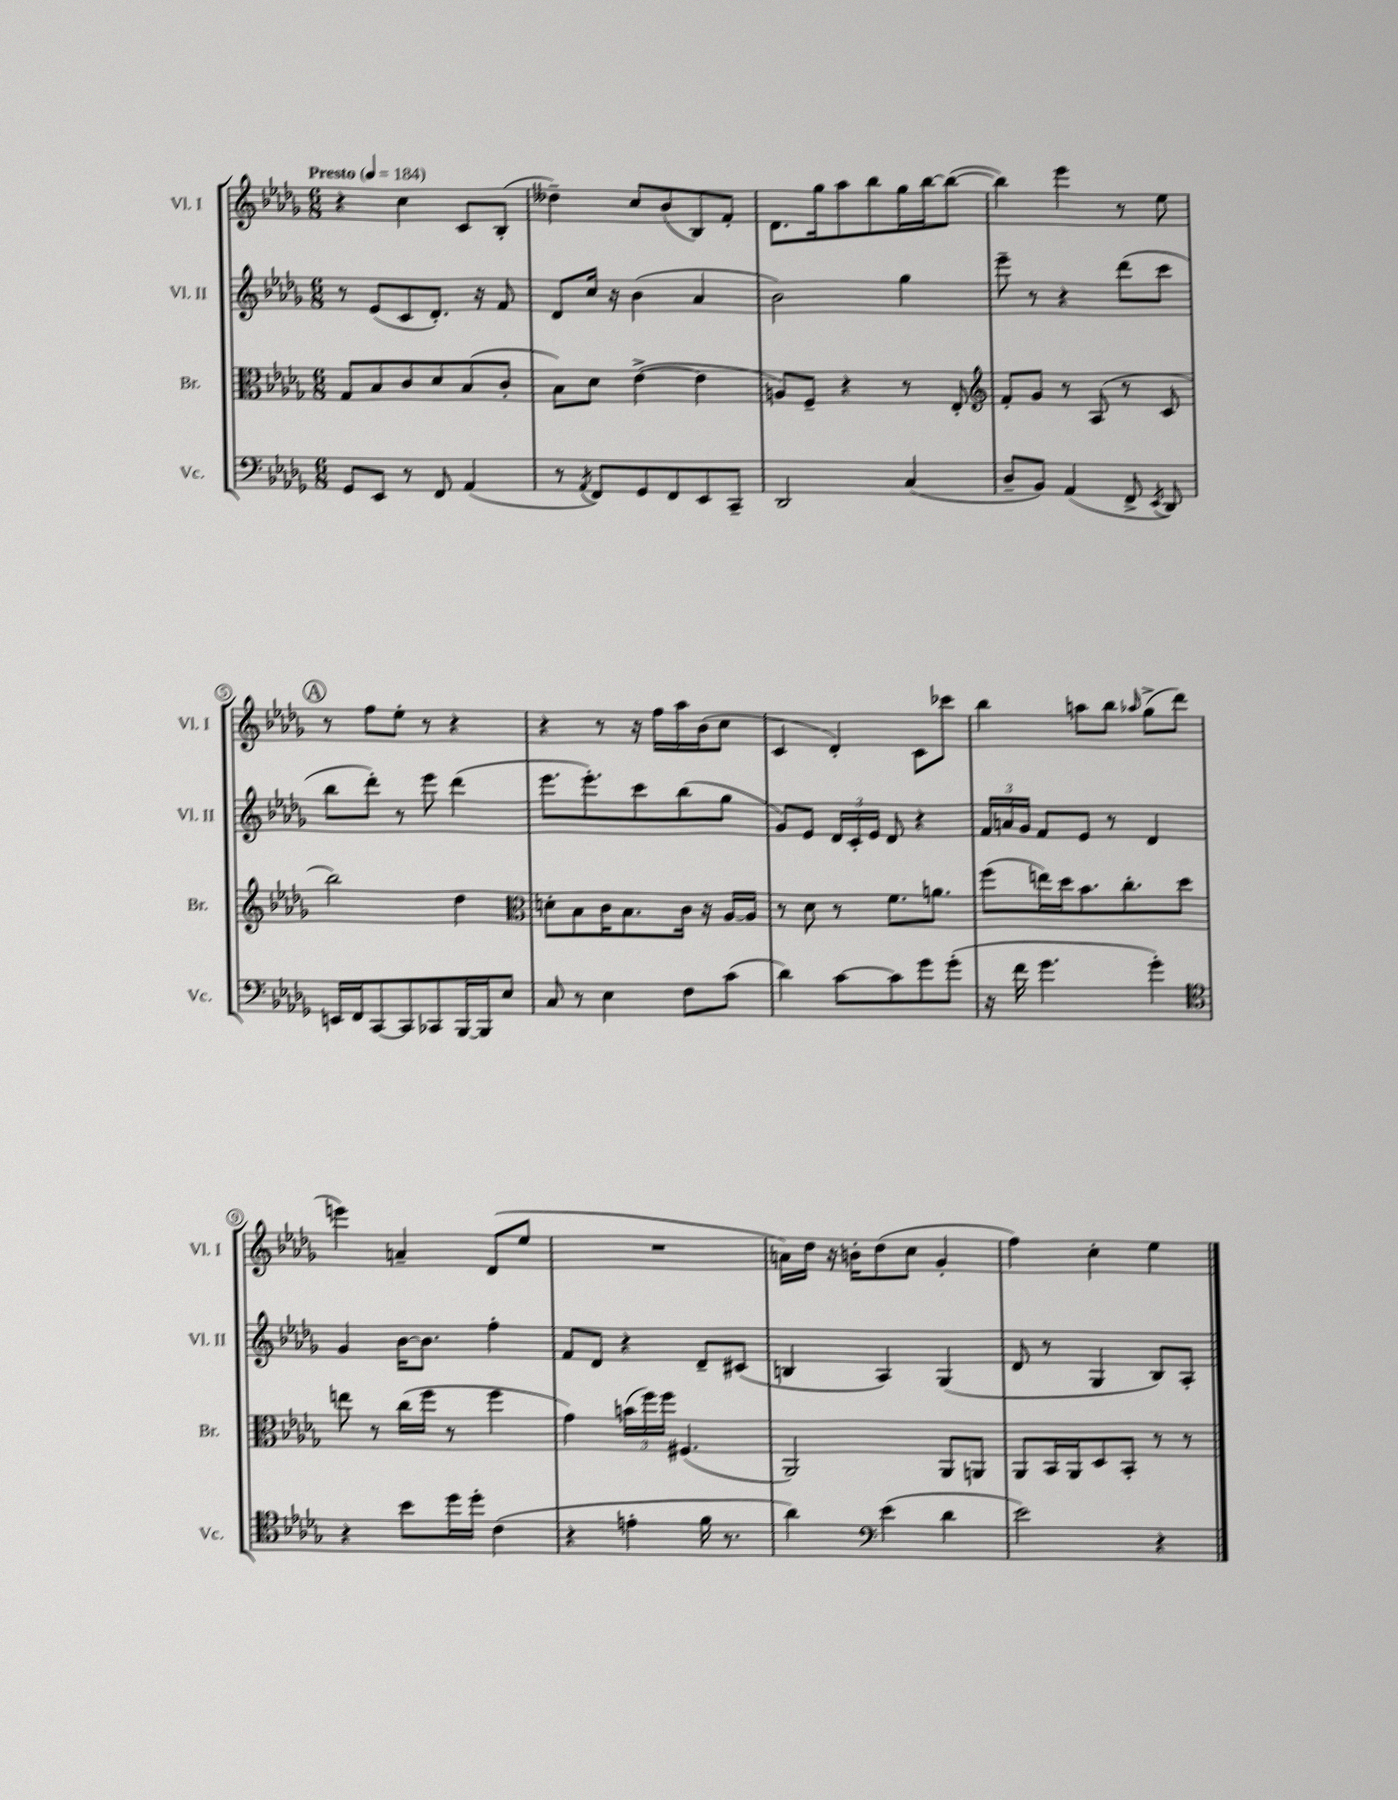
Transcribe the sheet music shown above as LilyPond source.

<<
\new StaffGroup <<
\new Staff = "s0" \with { instrumentName = "Vl. I" shortInstrumentName = "Vl. I" } {
    \clef treble \key des \major \numericTimeSignature \time 6/8 \tempo "Presto" 4 = 184
    \autoBeamOff r4 c''4 c'8[ bes8]-.( |
    deses''4--) c''8[ bes'8( bes8) f'8]-. |
    des'8.[ ges''16 aes''8 bes''8 ges''16 bes''16~ bes''8]~( |
    bes''4) ees'''4 r8 ees''8 |
    \mark \markup { \circle "A" } r8 f''8[ ees''8]-. r8 r4 |
    r4 r8 r16 f''16[ aes''16 bes'16( c''8] |
    c'4 des'4-.) c'8[ ces'''8] |
    bes''4 a''8[ bes''8] \grace { aes''16 } ges''8[->( des'''8] |
    e'''4) a'4-- des'8[( ees''8] |
    R2. |
    a'16[) des''16] r16 b'16[-. des''8( c''8] ges'4-. |
    f''4) c''4-. ees''4 \bar "|." |
}
\new Staff = "s1" \with { instrumentName = "Vl. II" shortInstrumentName = "Vl. II" } {
    \clef treble \key des \major \numericTimeSignature \time 6/8
    \autoBeamOff r8 ees'8[( c'8 des'8.]-.) r16 f'8 |
    des'8[ c''16] r16 bes'4( aes'4 |
    bes'2) ges''4 |
    ees'''8-- r8 r4 des'''8[( c'''8] |
    \mark \markup { \circle "A" } bes''8[ des'''8]-.) r8 ees'''8 des'''4( |
    ees'''8.[ ees'''8.-.) c'''8 bes''8( ges''8] |
    ges'8[) ees'8] \tuplet 3/2 { des'16[ c'16-. ees'16] } des'8 r4 |
    \tuplet 3/2 { f'16[ a'16 ges'16] } f'8[ ees'8] r8 des'4 |
    ges'4 bes'16[~ bes'8.] f''4-. |
    f'8[ des'8] r4 des'8[-- cis'8]( |
    b4 aes4) ges4( |
    des'8 r8 ges4 bes8[) aes8]-. \bar "|." |
}
\new Staff = "s2" \with { instrumentName = "Br." shortInstrumentName = "Br." } {
    \clef alto \key des \major \numericTimeSignature \time 6/8
    \autoBeamOff ges8[ bes8 c'8 des'8 bes8( c'8]-. |
    bes8[) des'8] ees'4~->( ees'4 |
    a8[) f8]-- r4 r8 ees8-. |
    \clef treble f'8[-. ges'8] r8 aes8( r8 c'8 |
    \mark \markup { \circle "A" } bes''2) des''4 |
    \clef alto d'8[-. bes8 c'16 bes8. c'16] r16 aes16[~ aes16] |
    r8 des'8 r8 f'8.[ a'8.] |
    f''8[( e''16) des''16 bes'8. c''8.-. des''8] |
    e''8 r8 c''16[( f''16] r8 f''4 |
    ges'4) \tuplet 3/2 { b'16[( f''16) f''16] } fis4.( |
    aes,2) aes,8[ a,8] |
    aes,8[ bes,16 aes,16 des8 bes,8]-. r8 r8 \bar "|." |
}
\new Staff = "s3" \with { instrumentName = "Vc." shortInstrumentName = "Vc." } {
    \clef bass \key des \major \numericTimeSignature \time 6/8
    \autoBeamOff ges,8[ ees,8] r8 f,8 aes,4( |
    r8 \acciaccatura { aes,8 } f,8[) ges,8 f,8 ees,8 c,8]-- |
    des,2 c4( |
    des8[-- bes,8]) aes,4( f,8-> \acciaccatura { ees,8 } des,8) |
    \mark \markup { \circle "A" } e,16[ f,16 c,8~ c,8 ces,8 bes,,16~ bes,,16 ees8] |
    c8 r8 ees4 f8[ c'8]( |
    des'4) c'8[~ c'8 ges'8 ges'8]-.( |
    r16 f'16 ges'4. ges'4-.) |
    \clef tenor r4 bes'8[ des''16 des''16]-. c'4( |
    r4 e'4-. f'16 r8. |
    aes'4) \clef bass ees'4( des'4 |
    ees'2) r4 \bar "|." |
}
>>
>>
\layout { \context { \Score \override BarNumber.stencil = #(make-stencil-circler 0.1 0.3 ly:text-interface::print) } }
